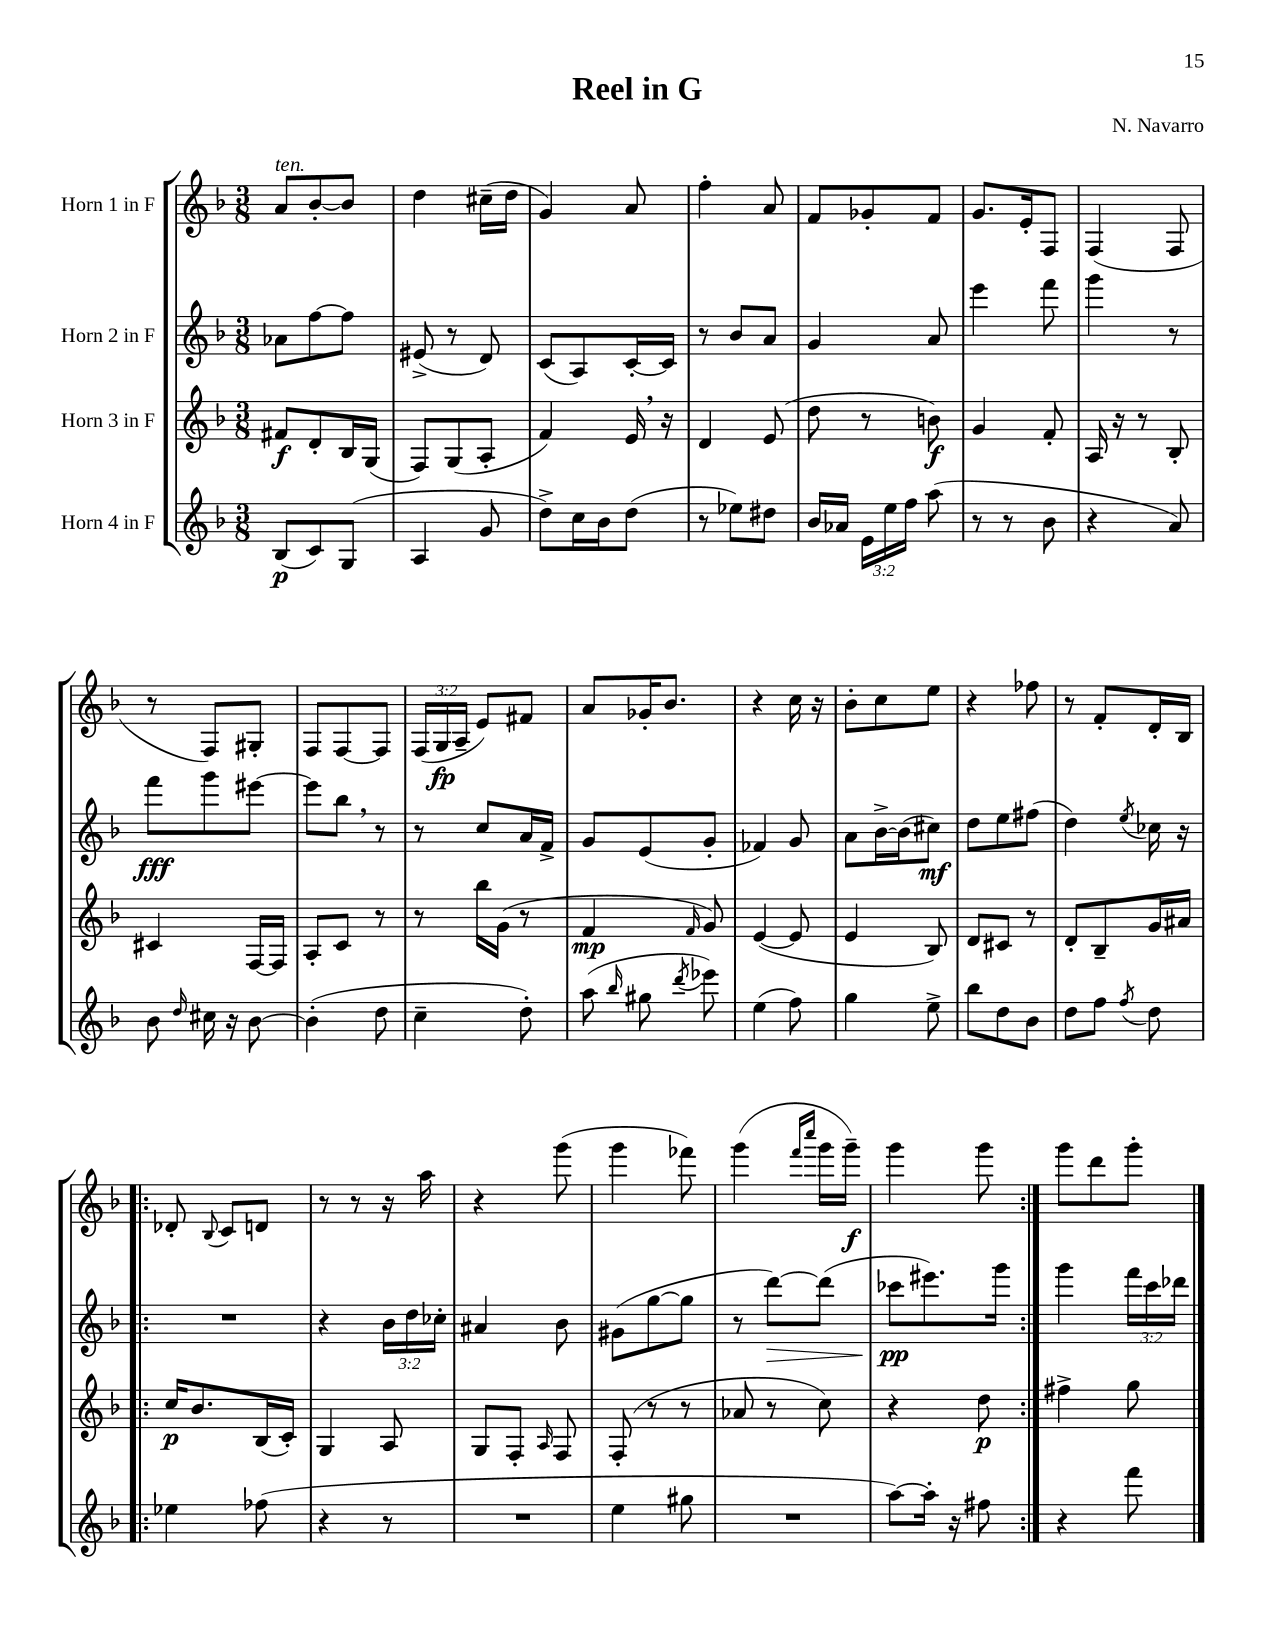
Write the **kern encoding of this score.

**kern	**dynam	**kern	**dynam	**kern	**dynam	**kern	**dynam
*part4	*part4	*part3	*part3	*part2	*part2	*part1	*part1
*staff4	*staff4	*staff3	*staff3	*staff2	*staff2	*staff1	*staff1
*I"Horn 4 in F	*	*I"Horn 3 in F	*	*I"Horn 2 in F	*	*I"Horn 1 in F	*
*clefG2	*	*clefG2	*	*clefG2	*	*clefG2	*
*k[b-]	*	*k[b-]	*	*k[b-]	*	*k[b-]	*
*M3/8	*	*M3/8	*	*M3/8	*	*M3/8	*
=1	=1	=1	=1	=1	=1	=1	=1
!	!	!	!	!	!	!LO:TX:a:i:t=ten.	!
(8B-/L	p	8f#X/L	f	8a-X\L	.	8a/L	.
8c/)	.	8d'/	.	[8ff\	.	[8b-'/	.
(8G/J	.	16B-/L	.	8ff\J]	.	8b-/J]	.
.	.	(16G/JJ	.	.	.	.	.
=2	=2	=2	=2	=2	=2	=2	=2
4A/	.	8F/L)	.	(8e#X^/	.	4dd\	.
.	.	(8G/	.	8r	.	.	.
8g/	.	8A'/J	.	8d/)	.	(16cc#X~\LL	.
.	.	.	.	.	.	16dd\JJ	.
=3	=3	=3	=3	=3	=3	=3	=3
8dd^\L)	.	4f/)	.	(8c/L	.	4g/)	.
16cc\L	.	.	.	8A/)	.	.	.
16b-\J	.	.	.	.	.	.	.
(8dd\J	.	16e,/	.	[16c'/L	.	8a/	.
.	.	16r	.	16c/JJ]	.	.	.
=4	=4	=4	=4	=4	=4	=4	=4
8r	.	4d/	.	8r	.	4ff'\	.
8ee-X\L)	.	.	.	8b-/L	.	.	.
8dd#X\J	.	(8e/	.	8a/J	.	8a/	.
=5	=5	=5	=5	=5	=5	=5	=5
16b-/LL	.	8dd\	.	4g/	.	8f/L	.
16a-X/JJ	.	.	.	.	.	.	.
24e\LL	.	8r	.	.	.	8g-X'/	.
24ee\	.	.	.	.	.	.	.
24ff\JJ	.	.	.	.	.	.	.
(8aa\	.	8bn\)	f	8a/	.	8f/J	.
=6	=6	=6	=6	=6	=6	=6	=6
8r	.	4g/	.	4eee\	.	8.g/L	.
8r	.	.	.	.	.	.	.
.	.	.	.	.	.	16e'/k	.
8b-\	.	8f'/	.	8fff\	.	8F/J	.
=7	=7	=7	=7	=7	=7	=7	=7
4r	.	16A/	.	4ggg\	.	(4F/	.
.	.	16r	.	.	.	.	.
.	.	8r	.	.	.	.	.
8a/)	.	8B-'/	.	8r	.	8F/	.
!!LO:LB:g=z
=8	=8	=8	=8	=8	=8	=8	=8
8b-\	.	4c#X/	.	8fff\L	fff	8r	.
16qqdd/	.	.	.	.	.	.	.
16cc#X\	.	.	.	8ggg\	.	8F/L)	.
16r	.	.	.	.	.	.	.
[8b-\	.	[16F/LL	.	[8eee#X\J	.	8G#X'/J	.
.	.	16F/JJ]	.	.	.	.	.
=9	=9	=9	=9	=9	=9	=9	=9
(4b-'\]	.	8A'/L	.	8eee#\L]	.	8F/L	.
.	.	8c/J	.	8bb-,\J	.	[8F/	.
8dd\	.	8r	.	8r	.	8F/J]	.
=10	=10	=10	=10	=10	=10	=10	=10
4cc~\	.	8r	.	8r	.	(24F/LL	.
.	.	.	.	.	.	24G/	fp
.	.	.	.	.	.	24A~/JJ	.
.	.	16bb-\LL	.	8cc/L	.	8e/L)	.
.	.	(16g\JJ	.	.	.	.	.
8dd'\)	.	8r	.	16a/L	.	8f#X/J	.
.	.	.	.	16f^/JJ	.	.	.
=11	=11	=11	=11	=11	=11	=11	=11
(8aa\	.	4f/	mp	8g/L	.	8a/L	.
16qqbb-/	.	.	.	.	.	.	.
8gg#X\	.	.	.	(8e/	.	16g-X'/K	.
.	.	.	.	.	.	8.b-/J	.
8qddd/	.	16qqf/	.	.	.	.	.
8eee-X\)	.	8g/)	.	8g'/J	.	.	.
=12	=12	=12	=12	=12	=12	=12	=12
(4ee\	.	([4e/	.	4f-X/)	.	4r	.
8ff\)	.	8e/]	.	8g/	.	16cc\	.
.	.	.	.	.	.	16r	.
=13	=13	=13	=13	=13	=13	=13	=13
4gg\	.	4e/	.	8a\L	.	8b-'\L	.
.	.	.	.	[16b-^\L	.	8cc\	.
.	.	.	.	(16b-\J]	.	.	.
8ee^\	.	8B-/)	.	8cc#X\J)	mf	8ee\J	.
=14	=14	=14	=14	=14	=14	=14	=14
8bb-\L	.	8d/L	.	8dd\L	.	4r	.
8dd\	.	8c#X/J	.	8ee\	.	.	.
8b-\J	.	8r	.	(8ff#X\J	.	8ff-X\	.
=15	=15	=15	=15	=15	=15	=15	=15
8dd\L	.	8d'/L	.	4dd\)	.	8r	.
8ff\J	.	8B-~/	.	.	.	8f'/L	.
8qff/	.	.	.	8qee/	.	.	.
8dd\	.	16g/L	.	16cc-X\	.	16d'/L	.
.	.	16a#X/JJ	.	16r	.	16B-/JJ	.
!!LO:LB:g=z
=16!|:	=16!|:	=16!|:	=16!|:	=16!|:	=16!|:	=16!|:	=16!|:
4ee-X\	.	16cc/KL	p	4.r	.	8d-X'/	.
.	.	8.b-/	.	.	.	.	.
.	.	.	.	.	.	8qqB-/	.
.	.	.	.	.	.	8c/L	.
(8ff-X\	.	(16B-/L	.	.	.	8dn/J	.
.	.	16c'/JJ)	.	.	.	.	.
=17	=17	=17	=17	=17	=17	=17	=17
4r	.	4G/	.	4r	.	8r	.
.	.	.	.	.	.	8r	.
8r	.	8A/	.	24b-\LL	.	16r	.
.	.	.	.	24dd\	.	.	.
.	.	.	.	.	.	16aa\	.
.	.	.	.	24cc-X'\JJ	.	.	.
=18	=18	=18	=18	=18	=18	=18	=18
4.r	.	8G/L	.	4a#X/	.	4r	.
.	.	8F'/J	.	.	.	.	.
.	.	16qqA/	.	.	.	.	.
.	.	8F/	.	8b-\	.	(8ggg\	.
=19	=19	=19	=19	=19	=19	=19	=19
4ee\	.	(8F'/	.	(8g#X\L	.	4ggg\	.
.	.	8r	.	[8gg\	.	.	.
8gg#X\	.	8r	.	8gg\J]	.	8fff-X\)	.
=20	=20	=20	=20	=20	=20	=20	=20
4.r	.	8a-X/	.	8r	.	(4ggg\	.
!	!	!	!	!	!LO:HP:b	!	!
.	.	8r	.	[8ddd\L)	>	.	.
.	.	.	.	.	.	16qqfff/LL	.
.	.	.	.	.	.	16qqcccc/JJ	.
.	.	8cc\)	.	(8ddd\J]	.	16ggg\LL	.
.	.	.	.	.	.	16ggg~\JJ)	f
=21	=21	=21	=21	=21	=21	=21	=21
[8aa\L)	.	4r	.	8ccc-X\L	pp	4ggg\	.
16aa'\Jk]	.	.	.	8.eee#X\)	]	.	.
16r	.	.	.	.	.	.	.
8ff#X\	.	8dd\	p	.	.	8ggg\	.
.	.	.	.	16ggg\Jk	.	.	.
=22:|!	=22:|!	=22:|!	=22:|!	=22:|!	=22:|!	=22:|!	=22:|!
4r	.	4ff#X^\	.	4ggg\	.	8ggg\L	.
.	.	.	.	.	.	8ddd\	.
8fff\	.	8gg\	.	24fff\LL	.	8ggg'\J	.
.	.	.	.	24ccc\	.	.	.
.	.	.	.	24ddd-X\JJ	.	.	.
==	==	==	==	==	==	==	==
*-	*-	*-	*-	*-	*-	*-	*-
